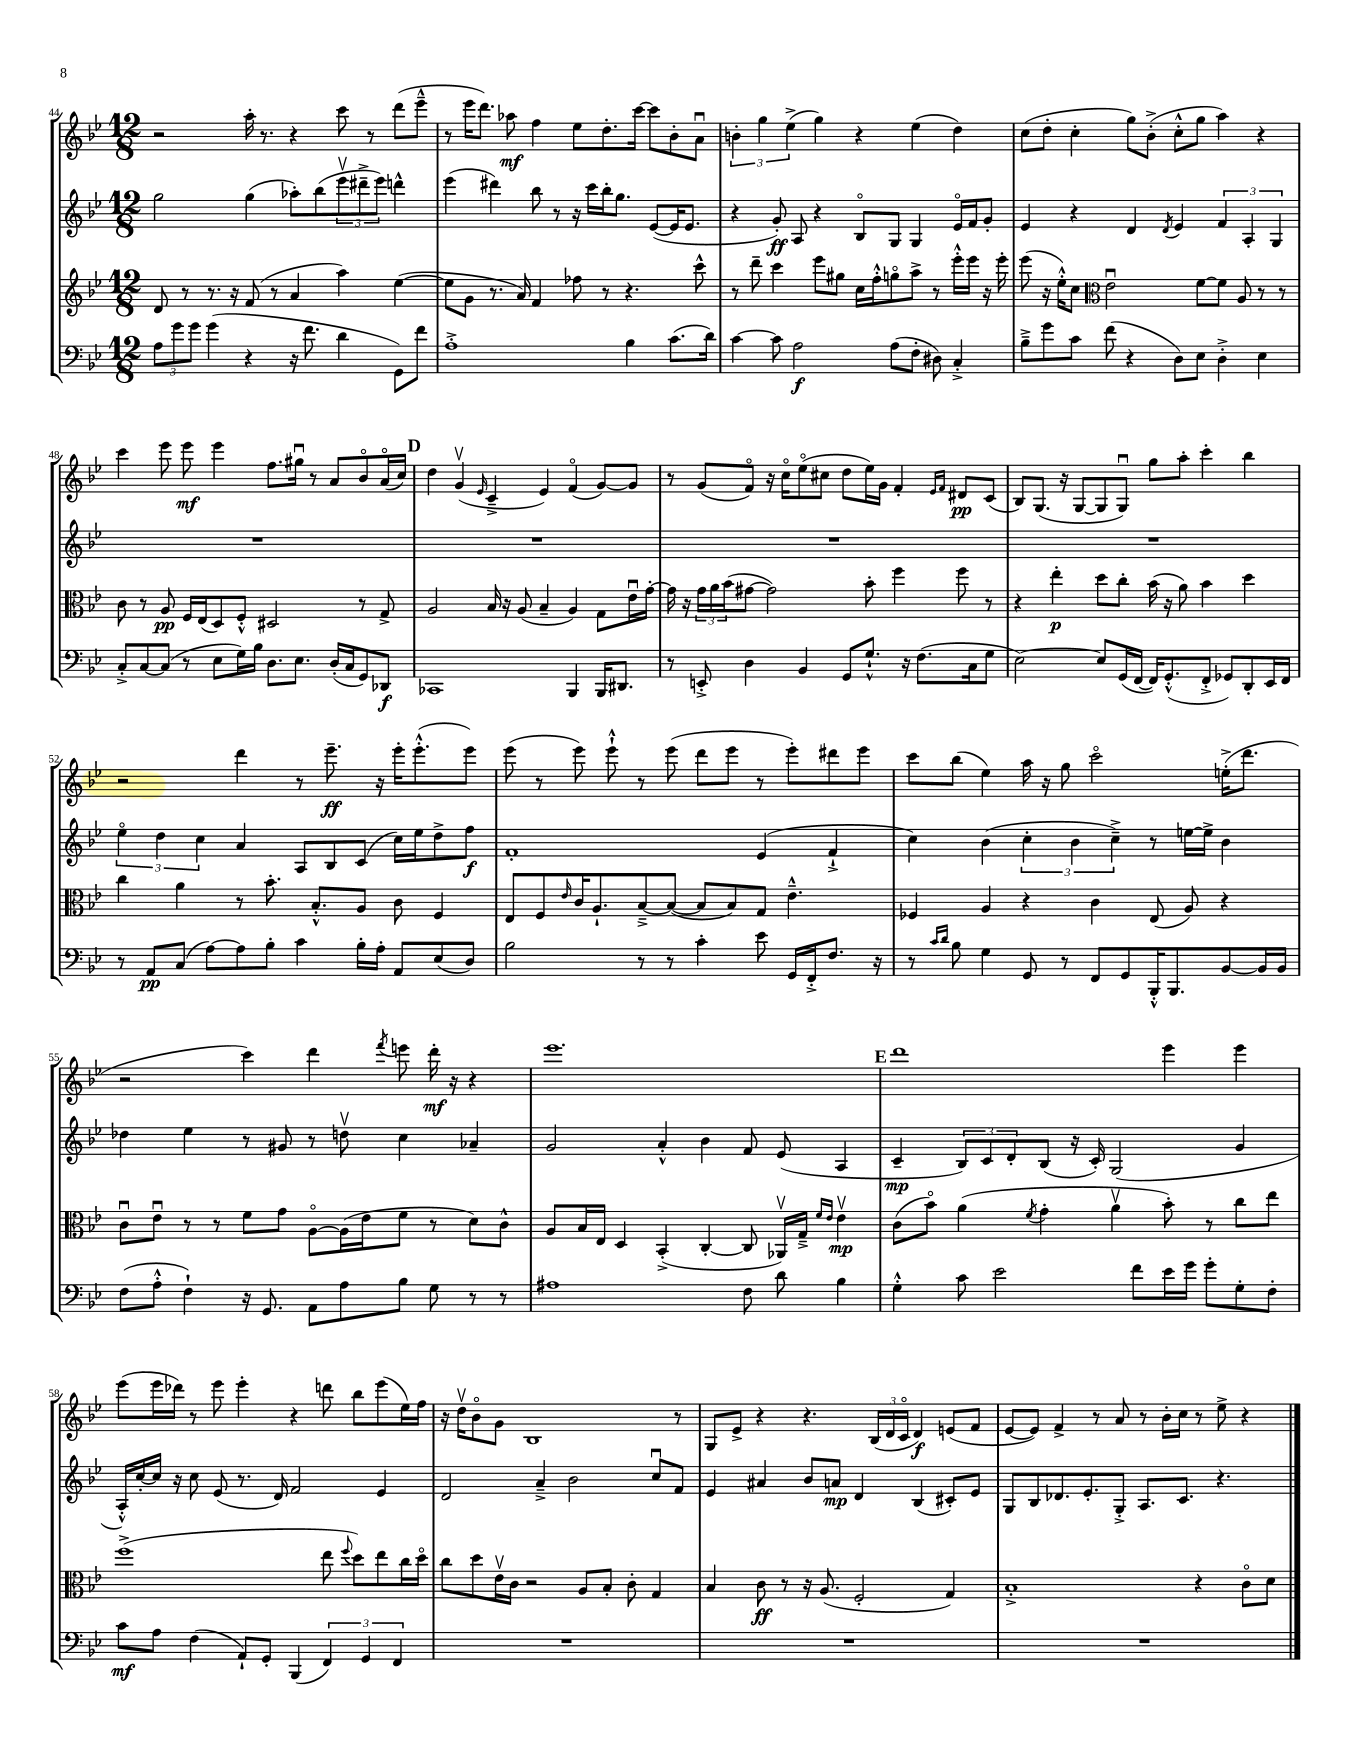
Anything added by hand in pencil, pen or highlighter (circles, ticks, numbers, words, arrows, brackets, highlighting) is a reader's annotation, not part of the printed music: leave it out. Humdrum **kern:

**kern	**kern	**kern	**kern
*staff4	*staff3	*staff2	*staff1
*clefF4	*clefG2	*clefG2	*clefG2
*k[b-e-]	*k[b-e-]	*k[b-e-]	*k[b-e-]
*M12/8	*M12/8	*M12/8	*M12/8
12A	8d	2gg	2r
12g	.	.	.
.	8r	.	.
12g	.	.	.
(4g	8.r	.	.
.	16r	.	.
4r	(8f	(4gg	16aa'
.	.	.	8.r
.	8r	.	.
16r	4a	8aa-')	4r
8.f	.	.	.
.	.	(8bb-	.
4d	4aa)	12eee-v	8ccc
.	.	12ddd#~^	.
.	.	.	8r
.	.	12eee-)	.
8GG)	([4ee-	4ddd^^	(8ddd
8f	.	.	8eee-~^^
=	=	=	=
1A'^	8ee-]	(4eee-	8r
.	8g	.	16eee-
.	.	.	8.ddd)
.	8.r	4ddd#)	.
.	.	.	8aa-
.	16a)	.	.
.	4f	8bb-	4ff
.	.	8r	.
.	8ff-	16r	8ee-
.	.	16ccc	.
.	8r	16bb-'	8.dd'
.	.	8.gg	.
4B-	4.r	.	.
.	.	.	[16ccc
.	.	([8e-	8ccc]
(8.c	.	16e-]	8b-'
.	.	8.e-	.
.	8ccc^^	.	8au
16d)	.	.	.
=	=	=	=
[4c	8r	4r	6b'
.	8ddd~	.	.
.	.	.	6gg
8c]	4ccc	8g')	.
.	.	.	(6ee-^
2A	.	8A	.
.	8eee-	4r	4gg)
.	8gg#	.	.
.	16cc	8B-o	4r
.	16ff'^^	.	.
(8A	8ggo	8G	.
8F'	8aa^	4G	(4ee-
8D#)	8r	.	.
4C'^	16eee-'^^	16e-o	4dd)
.	16eee-	16f	.
.	16r	8g'	.
.	16eee-'	.	.
=	=	=	=
8B-~^	(8eee-	4e-	(8cc
8g	16r	.	8dd'
.	16ee-'^^)	.	.
8c	8cc	4r	4cc'
*	*clefC3	*	*
(8f	2e-u	.	.
4r	.	4d	8gg)
.	.	.	(8b-'^
.	.	8qd	.
8D)	.	4e-	8cc'^^
8E-	[8f	.	8gg
4D'^	8f]	6f	4aa)
.	8A	.	.
.	.	6A'	.
4E-	8r	.	4r
.	.	6G	.
.	8r	.	.
=	=	=	=
8C'^	8c	1.r	4ccc
[8C	8r	.	.
(8C]	8A	.	8eee-
8r	16F	.	8eee-
.	(16E-	.	.
8E-	8D)	.	4eee-
16G)	8F'^^	.	.
16B-	.	.	.
8.D	2D#	.	8.ff
8.E-	.	.	16gg#u
.	.	.	8r
(16D'	.	.	8a
16C	.	.	.
8GG)	8r	.	8b-o
8DD-	8G^	.	(16ao
.	.	.	16cc)
=	=	=	=
1CC-	2A	1.r	4dd
.	.	.	(4gv
.	.	.	16qqe-
.	16B-	.	4c~^
.	16r	.	.
.	(8A	.	.
.	4B-~	.	4e-)
4BBB-	4A)	.	(4fo
16BBB-	8G	.	[8g)
8.DD#	.	.	.
.	16e-u	.	8g]
.	[16g'	.	.
=	=	=	=
8r	16g]	1.r	8r
.	16r	.	.
8EE'^	24g	.	(8g
.	24a	.	.
.	(24b-	.	.
4D	[8g#	.	8fo)
.	2g#])	.	16r
.	.	.	16cco
4BB-	.	.	(8ee-o
.	.	.	8cc#
8GG	.	.	8dd
8.G`^^	8b-'	.	16ee-)
.	.	.	16g
.	4ff	.	4f'
16r	.	.	.
(8.F	.	.	.
.	.	.	16qqe-
.	.	.	16qqf
.	8ff	.	8d#
16C	.	.	.
8G	8r	.	(8c
=	=	=	=
[2E-)	4r	1.r	8B-)
.	.	.	(8.G
.	4ee-'	.	.
.	.	.	16r
.	.	.	[8G
8E-]	8dd	.	8G]
(16GG	8cc'	.	8Gu)
[16FF	.	.	.
16FF])	(16b-	.	8gg
(8.GG'^^	16r	.	.
.	8a)	.	8aa'
8FF'^	4b-	.	4ccc'
8GG-)	.	.	.
8DD'	4dd	.	4bb-
16EE-	.	.	.
16FF	.	.	.
=	=	=	=
8r	4cc	6ee-o	2r
8AA	.	.	.
.	.	6dd	.
(8C	4a	.	.
.	.	6cc	.
[8A)	.	.	.
8A]	8r	4a	4ddd
8B-'	8.b-'	.	.
4c	.	8A	8r
.	8.B-'^^	.	.
.	.	8B-	8.eee-~
16B-'	8A	(8c	.
16A'	.	.	16r
8AA	8c	16cc)	16eee-'
.	.	16ee-	(8.eee-'^^
(8E-	4F	8dd^	.
8D)	.	8ff	8eee-)
=	=	=	=
2B-	8E-	1f'	(8eee-
.	8F	.	8r
.	16qqe-	.	.
.	16c	.	8eee-)
.	8.A`	.	.
.	.	.	8eee-`^^
8r	[8B-~^	.	8r
8r	(8B-_	.	(8eee-
4c'	8B-]	.	8ddd
.	8B-)	.	8eee-
8e-	8G	(4e-	8r
16GG	4.e-~^^	.	8eee-')
16FF'^	.	.	.
8.F	.	4f`^	8ddd#
.	.	.	8eee-
16r	.	.	.
=	=	=	=
8r	4F-	4cc)	8ccc
16qqc	.	.	.
16qqd	.	.	.
8B-	.	.	(8bb-
4G	4A	(4b-	4ee-)
8GG	4r	6cc'	16aa
.	.	.	16r
8r	.	.	8gg
.	.	6b-	.
8FF	4c	.	2ccco
.	.	6cc~^)	.
8GG	.	.	.
16BBB-'^^	(8E-	8r	.
8.BBB-	.	.	.
.	8A)	[16ee	.
.	.	16ee^]	.
[8BB-	4r	4b-	(16ee'^
.	.	.	8.ddd
16BB-]	.	.	.
16BB-	.	.	.
=	=	=	=
(8F	8cu	4dd-	2r
8A'^^	8e-u	.	.
4F`)	8r	4ee-	.
.	8r	.	.
16r	8f	8r	4ccc)
8.GG	.	.	.
.	8g	8g#	.
8AA	[8Ao	8r	4ddd
8A	(16A]	8ddv	.
.	16e-	.	.
.	.	.	8qfff
8B-	8f	4cc	8eee
8G	8r	.	16ddd'
.	.	.	16r
8r	8d)	4a-~	4r
8r	8c^^	.	.
=	=	=	=
1A#	8A	2g	1.eee-
.	16B-	.	.
.	16E-	.	.
.	4D	.	.
.	(4BB-'^	4a'^^	.
.	[4C'	4b-	.
8F	8C]	8f	.
8d	16AA-v)	(8e-	.
.	16G~^	.	.
.	16qqf	.	.
.	16qqe-	.	.
4B-	4e-v	4A	.
=	=	=	=
4G'^^	(8c	4c~	1ddd
.	8b-o)	.	.
8c	(4a	12B-)	.
.	.	12c	.
2e-	.	.	.
.	.	12d'	.
.	8qf	.	.
.	4g'	(8B-	.
.	.	16r	.
.	.	16c')	.
.	4av	(2G	.
8f	.	.	.
16e-	8b-')	.	4eee-
16g	.	.	.
8g'	8r	.	.
8G'	8cc	4g	4eee-
8F'	8ee-	.	.
=	=	=	=
8c	(1ff^	16A'^^)	(8eee-
.	.	[16cc'	.
8A	.	16cc]	16eee-
.	.	16r	16ddd-)
(4F	.	8cc	8r
.	.	(8e-	8eee-
8AA`)	.	8.r	4eee-'
8GG'	.	.	.
.	.	16d)	.
(4BBB-	.	2f	4r
6FF)	8ee-	.	8ddd
.	8qqff	.	.
.	8dd)	.	8bb-
6GG	.	.	.
.	8ee-	4e-	(8eee-
6FF	.	.	.
.	16cc	.	16ee-)
.	16ddo	.	16ff
=	=	=	=
1.r	8cc	2d	16r
.	.	.	16ddv
.	8dd	.	8b-o
.	16e-v	.	8g
.	16c	.	.
.	2r	.	1B-
.	.	4a~^	.
.	.	2b-	.
.	8A	.	.
.	8B-'	.	.
.	8c'	.	.
.	4G	8ccu	.
.	.	8f	8r
=	=	=	=
1.r	4B-	4e-	8G
.	.	.	8e-^
.	8c	4a#	4r
.	8r	.	.
.	16r	8b-	4.r
.	(8.A	.	.
.	.	8a	.
.	2F'	4d	.
.	.	.	(24B-
.	.	.	24d
.	.	.	24co
.	.	(4B-	4d)
.	4G)	8c#')	(8e
.	.	8e-	8f
=	=	=	=
1.r	1B-'^	8G	[8e-
.	.	8B-	8e-])
.	.	8.d-	4f^
.	.	8.e-'	.
.	.	.	8r
.	.	8G'^	8a
.	.	8.A	8r
.	.	.	16b-'
.	.	8.c	16cc
.	4r	.	8r
.	.	4.r	8ee-^
.	8co	.	4r
.	8d	.	.
==	==	==	==
*-	*-	*-	*-
